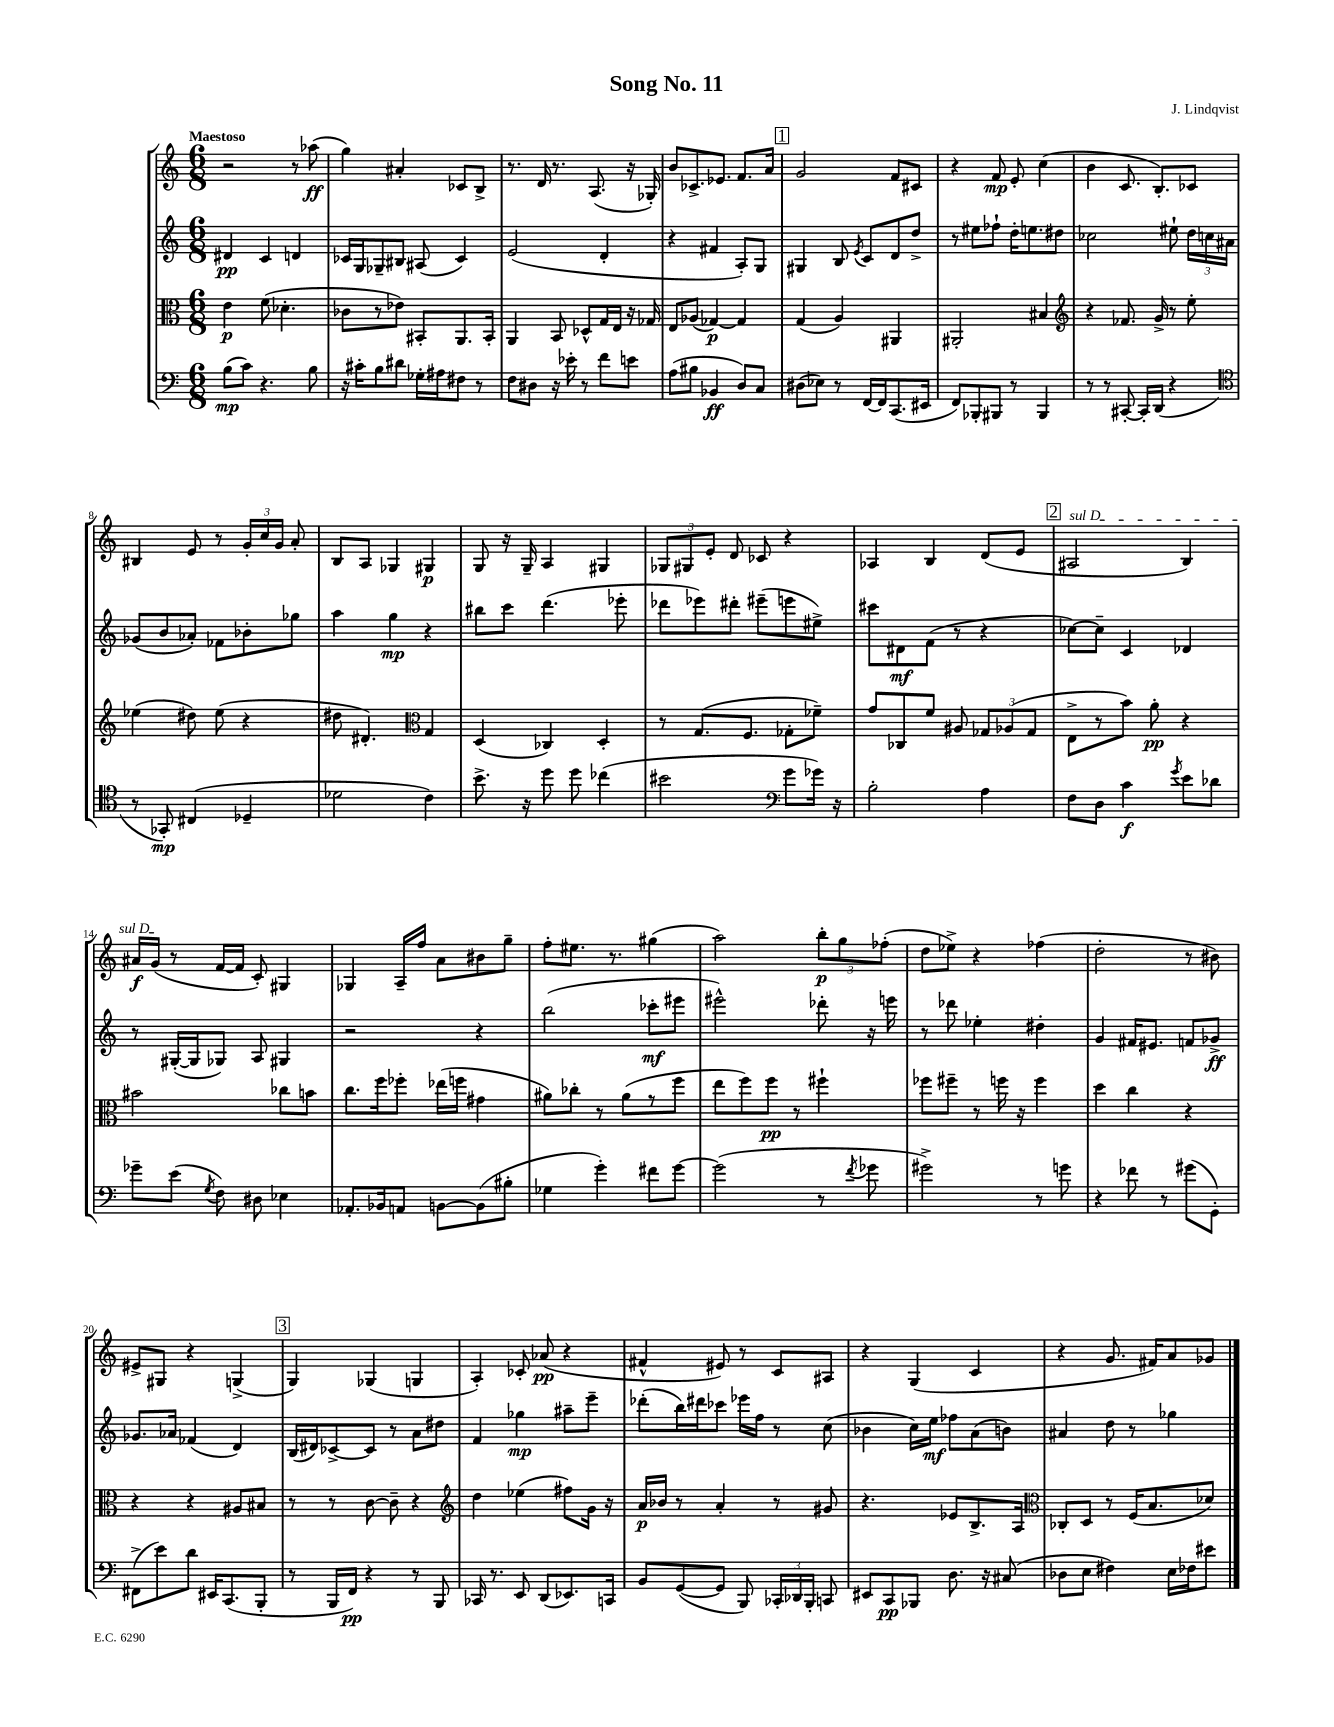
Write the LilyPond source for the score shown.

\header { title = "Song No. 11" composer = "J. Lindqvist" }
<<
\new StaffGroup <<
\new Staff = "s0" {
    \clef treble \key c \major \numericTimeSignature \time 6/8 \tempo "Maestoso"
    \autoBeamOff r2 r8 aes''8\ff( |
    g''4) ais'4-. ces'8[ b8]-> |
    r8. d'16 r8. a8.( r16 ges16-.) |
    b'8[ ces'8.-> ees'8.] f'8.[ a'16] |
    \mark \markup { \box "1" } g'2 f'8[ cis'8] |
    r4 f'8\mp e'8-. c''4( |
    b'4 c'8. b8.[-.) ces'8] |
    bis4 e'8 r8 \tuplet 3/2 { g'16[-. c''16 g'16] } a'8-. |
    b8[ a8] ges4 gis4\p |
    g8 r16 g16-- a4 gis4 |
    \tuplet 3/2 { ges8[ gis8 e'8]-. } d'8 ces'8 r4 |
    aes4 b4 d'8[( e'8] |
    \mark \markup { \box "2" } \once \override TextSpanner.bound-details.left.text = \markup { \italic "sul D" } ais2\startTextSpan b4) |
    ais'16[\f g'16]\stopTextSpan( r8 f'16[~ f'16] c'8-.) gis4 |
    ges4 a16[-- f''16] a'8[ bis'8 g''8]-- |
    f''8[-. eis''8.] r8. gis''4( |
    a''2) \tuplet 3/2 { b''8[-.\p g''8 fes''8]-.( } |
    d''8[ ees''8]->) r4 fes''4( |
    d''2-. r8 bis'8) |
    eis'8[-> gis8] r4 g4->( |
    \mark \markup { \box "3" } g4) ges4( g4 |
    a4-.) ces'8-. aes'8\pp( r4 |
    fis'4-^ eis'8) r8 c'8[ ais8] |
    r4 g4( c'4 |
    r4 g'8. fis'16[) a'8 ges'8] \bar "|." |
}
\new Staff = "s1" {
    \clef treble \key c \major \numericTimeSignature \time 6/8
    \autoBeamOff dis'4\pp c'4 d'4 |
    ces'16[ g16 ges8-- bis8] ais8( ces'4) |
    e'2( d'4-. |
    r4 fis'4 a8[-.) g8] |
    \mark \markup { \box "1" } gis4 b8 \acciaccatura { e'8 } c'8[ d'8 d''8]-> |
    r8 eis''8[ fes''8]-! d''16[-. e''8. dis''8] |
    ces''2 eis''8-! \tuplet 3/2 { d''16[ c''16 ais'16] } |
    ges'8[( b'8 aes'8]-.) fes'8[ bes'8-. ges''8] |
    a''4 g''4\mp r4 |
    bis''8[ c'''8] d'''4.( ees'''8-. |
    des'''8[ ees'''8) dis'''8]-. eis'''8[--( e'''8 eis''8]->) |
    cis'''8[ dis'8\mf f'8]( r8 r4 |
    \mark \markup { \box "2" } ces''8[~) ces''8]-- c'4 des'4 |
    r8 gis16[~-.( gis16 ges8]) a8 gis4 |
    r2 r4 |
    b''2( ces'''8[-.\mf eis'''8] |
    eis'''2-^) des'''8-. r16 e'''16 |
    r8 des'''8 ees''4-. dis''4-. |
    g'4 fis'16[ eis'8.] f'8[ ges'8]->\ff |
    ges'8.[ aes'16] fes'4( d'4) |
    \mark \markup { \box "3" } b16[( dis'16) ces'8~-> ces'8] r8 a'8[ dis''8] |
    f'4 ges''4\mp ais''8[-- e'''8]-- |
    des'''8[-.( b''16) dis'''16 ces'''8] ees'''16[ f''16] r8 c''8( |
    bes'4 c''16[) e''16]\mf fes''8[ a'8( b'8]) |
    ais'4 d''8 r8 ges''4 \bar "|." |
}
\new Staff = "s2" {
    \clef alto \key c \major \numericTimeSignature \time 6/8
    \autoBeamOff e'4\p f'8( des'4.-. |
    ces'8[ r8 ees'8]) bis,8[-. a,8. bis,16]-. |
    a,4 b,8 des8[-^ g16 e16] r16 ges16 |
    e8[ aes8]( ges4~\p) ges4 |
    \mark \markup { \box "1" } g4( a4) ais,4 |
    ais,2-. bis4 |
    \clef treble r4 fes'8. g'16-> r8 e''8-. |
    ees''4( dis''8) ees''8( r4 |
    dis''8 dis'4.-.) \clef alto g4 |
    d4( ces4) d4-. |
    r8 g8.[( f8.] ges8[-. fes'8]--) |
    g'8[ ces8 f'8] ais8 \tuplet 3/2 { ges8[ aes8( ges8] } |
    \mark \markup { \box "2" } e8[-> r8 b'8]) a'8-.\pp r4 |
    bis'2 ces''8[ b'8] |
    c''8.[ f''16 fes''8]-. ees''16[( f''16] gis'4 |
    ais'8[) ces''8]-. r8 ais'8[( r8 f''8] |
    e''8[ f''8) f''8]\pp r8 fis''4-! |
    fes''8[ fis''8]-- r8 f''16 r16 f''4 |
    d''4 c''4 r4 |
    r4 r4 ais8[ bis8] |
    \mark \markup { \box "3" } r8 r8 c'8~ c'8-- r4 |
    \clef treble d''4 ees''4( fis''8[) g'16] r16 |
    a'16[\p bes'16] r8 a'4-. r8 gis'8 |
    r4. ees'8[ b8.-> a16] |
    \clef alto ces8[-. d8] r8 f16[( b8. des'8]) \bar "|." |
}
\new Staff = "s3" {
    \clef bass \key c \major \numericTimeSignature \time 6/8
    \autoBeamOff b8[\mp( c'8]) r4. b8 |
    r16 cis'16[-. b8 dis'8] ges16[-. ais16 fis8] r8 |
    f8[ dis8] r16 ees'16-. r8 f'8[ e'8] |
    a8[( bis8] bes,4\ff d8[) c8] |
    \mark \markup { \box "1" } dis8[( ees8]) r8 f,16[~ f,16 c,8.( eis,16] |
    f,8[) bes,,8-. bis,,8] r8 bis,,4 |
    r8 r8 cis,8~-. cis,16[-. d,16]( r4 |
    \clef tenor r8 ges,8-.\mp) cis4( des4-- |
    des'2 c'4) |
    b'8.-> r16 d''8 d''8 ces''4( |
    bis'2 \clef bass g'8[ ges'16]) r16 |
    b2-. a4 |
    \mark \markup { \box "2" } f8[ d8] c'4\f \acciaccatura { g'8 } e'8[ des'8] |
    ges'8[-- e'8]( \acciaccatura { g8 } f8) dis8 ees4 |
    aes,8.[-. bes,16 a,8] b,8[~ b,8( bis8]-. |
    ges4 g'4-.) fis'8[ g'8]~ |
    g'2( r8 \acciaccatura { f'8 } ges'8 |
    gis'2->) r8 g'8 |
    r4 fes'8 r8 gis'8[( g,8]-.) |
    fis,8[->( e'8) d'8] eis,16[ c,8.( b,,8]-. |
    \mark \markup { \box "3" } r8 b,,16[ f,16]\pp) r4 r8 b,,8 |
    ces,16 r8. e,8 d,8[( ees,8.) c,16] |
    b,8[ g,8~( g,8] b,,8) \tuplet 3/2 { ces,16[-. des,16 b,,16]-. } c,8 |
    eis,8[ c,8\pp bes,,8] d8. r16 cis8( |
    des8[ e8] fis4) e16[ fes16 eis'8] \bar "|." |
}
>>
>>
